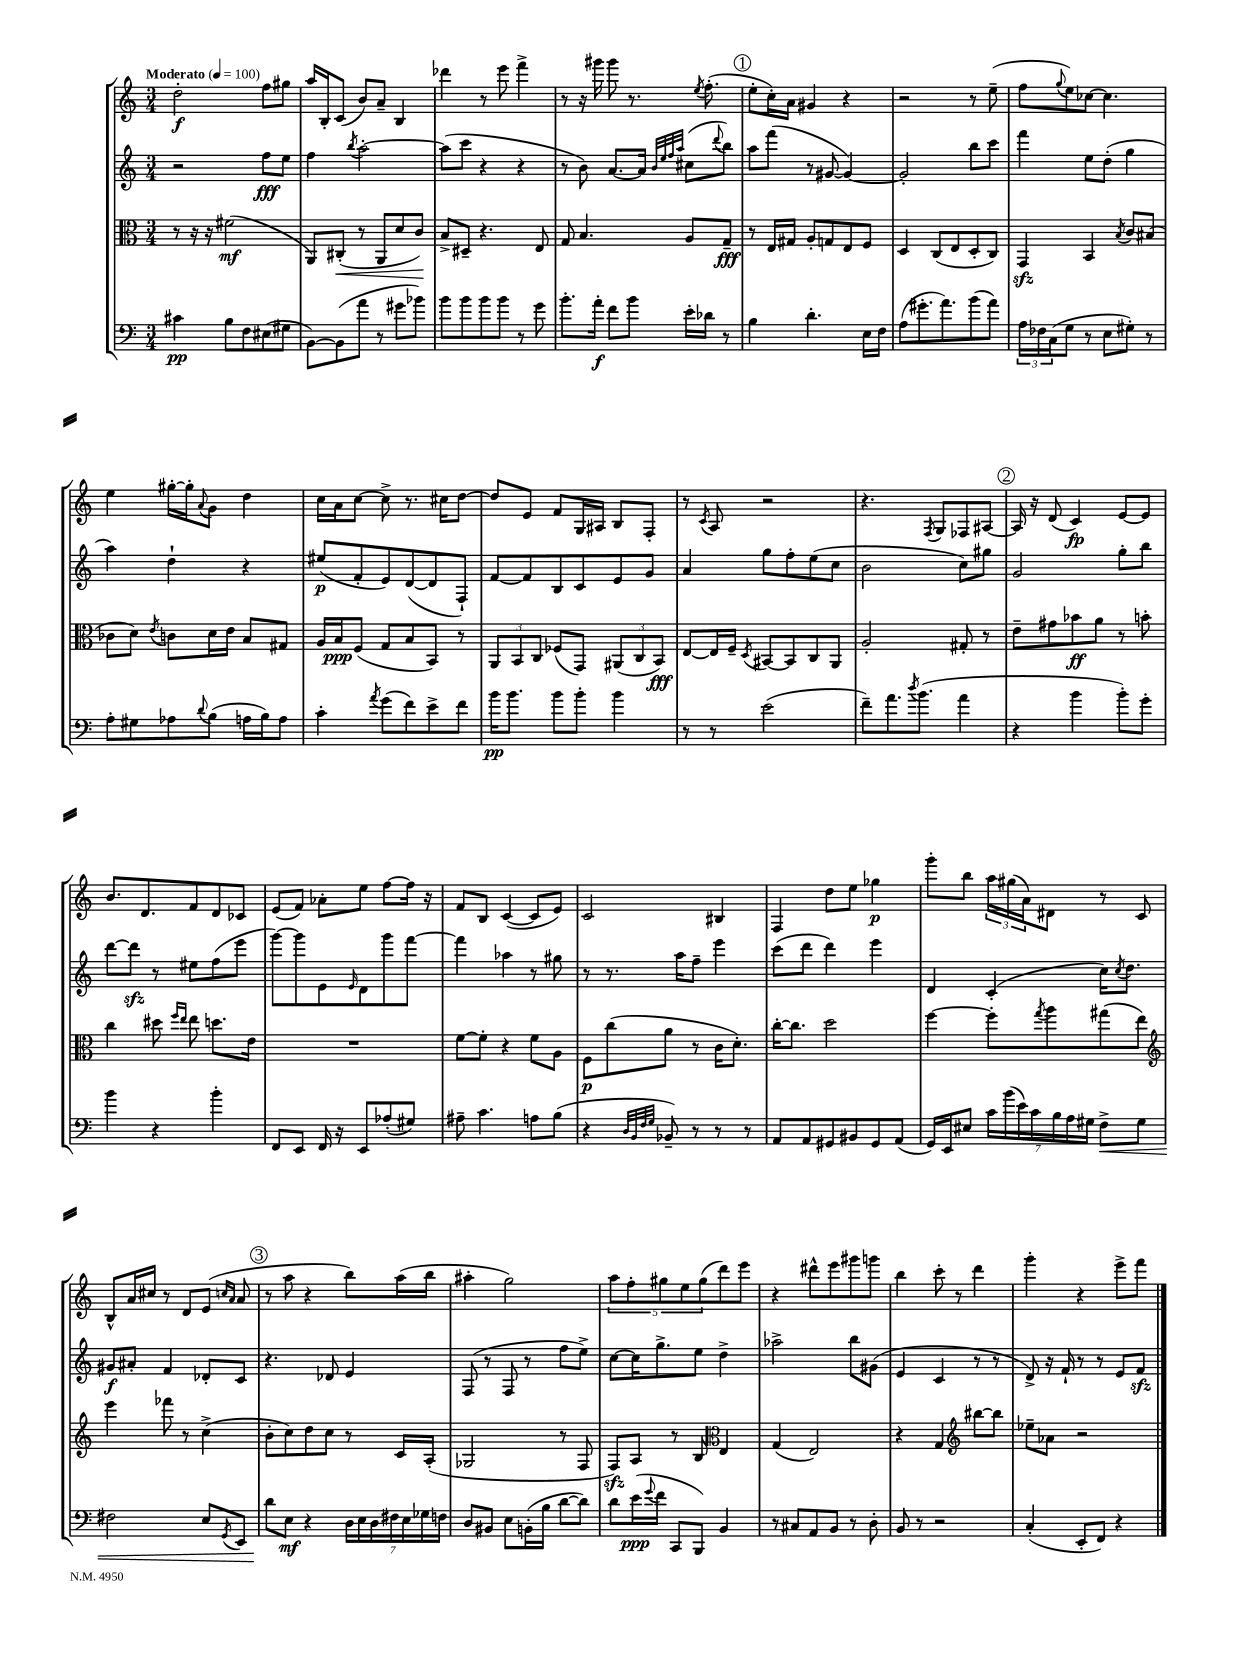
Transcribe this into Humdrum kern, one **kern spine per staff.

**kern	**kern	**kern	**kern
*staff4	*staff3	*staff2	*staff1
*clefF4	*clefC3	*clefG2	*clefG2
*k[]	*k[]	*k[]	*k[]
*M3/4	*M3/4	*M3/4	*M3/4
*MM100	*MM100	*MM100	*MM100
4c#	8r	2r	2dd'
.	16r	.	.
.	16r	.	.
8B	(2f#	.	.
8F	.	.	.
(8E#	.	8ff	8ff
8G#	.	8ee	8gg#
=	=	=	=
[8BB)	8AA)	4ff	16aa
.	.	.	16B'
(8BB]	(8C#'	.	(8c
.	.	8qbb	.
8a	8r	[2aa'	8b)
8r	8AA	.	8a~
8g#	8d	.	4B
8b-)	8c)	.	.
=	=	=	=
8b	8B^	(8aa]	4ddd-
8b	8D#~	8ccc	.
8b	4.r	4r	8r
8b	.	.	8eee
8r	.	4r	4fff^
8g	8E	.	.
=	=	=	=
8.b'	8G	8r	8r
.	4.B	8b)	16r
16a'	.	.	16ggg#
8f	.	[8.a	8ggg#
8b	.	.	8.r
.	.	16a]	.
.	.	32qqb	.
.	.	32qqee	.
.	.	32qqff	.
.	.	32qqaa	.
16e'	8A	(8cc#	.
.	.	.	8qee
16d-	.	.	(8.ff'
.	.	8qqddd	.
8r	8G~	8bb)	.
=	=	=	=
4B	8r	8aa	8ee'
.	16E	(8fff	16cc')
.	16G#	.	16a
4.d'	8A'	8r	4g#
.	8G	[8g#	.
.	8E	4g#_)	4r
16E	8F	.	.
16F	.	.	.
=	=	=	=
(8A	4D	2g#']	2r
8.g#'	.	.	.
.	(8C	.	.
8.a)	.	.	.
.	8E	.	.
(8b	8D'	8bb	8r
8a)	8C)	8ccc	(8ee~
=	=	=	=
24A	4GG	4fff	8ff
24F-	.	.	.
(24C	.	.	.
.	.	.	8qqgg
8G	.	.	8ee)
8r	4BB	8ee	[8cc-
8E	.	(8dd'	4.cc-]
.	8qB	.	.
8G#')	8c	4gg	.
8r	(8B#	.	.
=	=	=	=
8A'	8c-	4aa)	4ee
8G#	8d)	.	.
.	8qe	.	.
8A-	8c	4dd`	[16gg#'
.	.	.	16gg#']
8qqd	.	.	8qqa
(8B	16d	.	8g
.	16e	.	.
16A	8B	4r	4dd
16B)	.	.	.
8A	8G#	.	.
=	=	=	=
4c'	16A	(8ee#	16cc
.	16B	.	16a
.	(8F	8f'	[8cc
8qa	.	.	.
(8g	8G	8e)	8cc^]
8f)	8B	([8d	8.r
8e^	8BB)	8d]	.
.	.	.	16cc#
8f	8r	8F`)	[8dd
=	=	=	=
16b	12AA	[8f	8dd]
8.b	.	.	.
.	12BB	.	.
.	.	8f]	8e
.	12C	.	.
8b	(8F-	8B	8f
8b'	8GG)	8c	16G
.	.	.	16A#
4b	(12AA#	8e	8B
.	12C	.	.
.	.	8g	8F'
.	12BB)	.	.
=	=	=	=
8r	[8E	4a	8r
.	.	.	8qc
8r	16E]	.	8A
.	16F~	.	.
.	8qD	.	.
(2e	[8BB#	8gg	2r
.	8BB#]	8ff'	.
.	8C	(8ee	.
.	8AA	8cc	.
=	=	=	=
8f~)	2A'	2b	4.r
8.a	.	.	.
8qdd	.	.	.
(8.b	.	.	.
.	.	.	8qF
.	.	.	8G
4a	8G#'	8cc)	8F-
.	8r	8gg#	[8A#
=	=	=	=
4r	8e~	2g	16A#]
.	.	.	16r
.	8g#	.	(8d
4b	8b-	.	4c)
.	8a	.	.
8b')	8r	8gg'	[8e
8g'	8b'	8bb	8e]
=	=	=	=
4b	4cc	[8ddd	8.b
.	.	8ddd]	.
.	.	.	8.d
4r	8dd#	8r	.
.	16qqff	.	.
.	16qqee	.	.
.	8ee	8ee#	8f
4b'	8.dd	(8ff	8d
.	.	8eee	8c-
.	16e	.	.
=	=	=	=
8FF	2.r	[8ggg)	(8e
8EE	.	8ggg]	8f)
16FF	.	8e	8a-'
16r	.	.	.
.	.	16qqe	.
8EE	.	8d	8ee
(8A-'	.	8ggg	[8ff
8G#)	.	[8fff	16ff]
.	.	.	16r
=	=	=	=
8A#~	[8f	4fff]	8f
4.c	8f']	.	8B
.	4r	4aa-	([4c
8A	8f	8r	8c]
(8B	8A	8gg#	8e)
=	=	=	=
4r	8F	8r	2c
.	(8cc	8.r	.
32qqD	.	.	.
32qqBB	.	.	.
32qqF	.	.	.
32qqG	.	.	.
8BB-~)	8a	.	.
.	.	16aa	.
8r	8r	8ff~	.
8r	16c	4eee	4B#
.	8.d')	.	.
8r	.	.	.
=	=	=	=
8AA	[16cc'	(8ccc	4F
.	8.cc]	.	.
8AA	.	8ddd	.
8GG#	2dd	4ddd)	8dd
8BB#	.	.	8ee
8GG#	.	4eee	4gg-
(8AA	.	.	.
=	=	=	=
16GG)	[4ff	4d	8ggg'
16EE	.	.	.
8E#	.	.	8bb
28c	8ff']	(4c'	24aa
(28b	.	.	.
.	.	.	(24gg#
28e)	.	.	.
.	.	.	24a)
28c	.	.	.
.	8qgg	.	.
.	8aa	.	8d#
28B	.	.	.
28A	.	.	.
28G#	.	.	.
8F^	(8gg#	16cc)	8r
.	.	8qcc	.
.	.	8.dd	.
8G#	8ee)	.	8c
=	=	=	=
*	*clefG2	*	*
2F#	4eee	8g#	8B^^
.	.	8a#'	16a
.	.	.	16cc#
.	8fff-	4f	8r
.	8r	.	8d
8E	(4cc^	8d-'	(8e
.	.	.	16qqcc
8qGG	.	.	16qqa
8EE	.	8c	8a
=	=	=	=
8d	8b'	4.r	8r
8E	8cc)	.	8aa
4r	8dd	.	4r
.	8cc	8d-	.
28D	8r	4e	8bb)
28E	.	.	.
28D	.	.	.
28F#	.	.	.
.	16c	.	(16aa
28E	.	.	.
28G-	.	.	.
.	(16A'	.	16bb
28F	.	.	.
=	=	=	=
8D	2G-	(8F	4aa#'
8BB#	.	8r	.
8E	.	8F	2gg)
(16BB'	.	8r	.
16B	.	.	.
[8d	8r	8ff	.
8d])	8F	8ee^)	.
=	=	=	=
8d	8F)	[8cc	10aa
.	.	.	10ff'
(16e	8A	16cc]	.
8qqg	.	.	.
16f	.	8.gg^	.
.	.	.	10gg#
8CC	8r	.	.
.	.	.	10ee
8BBB)	8B	8ee	.
.	.	.	(10gg#
*	*clefC3	*	*
4BB	4E	4dd^	8ddd)
.	.	.	8eee
=	=	=	=
8r	(4G	2aa-^	4r
8C#	.	.	.
8AA	2E)	.	8ddd#^^
8BB	.	.	8eee
8r	.	8bb	8ggg#
8D'	.	(8g#	8ggg
=	=	=	=
8BB	4r	4e	4bb
8r	.	.	.
2r	4G	4c	8ccc'
.	.	.	8r
*	*clefG2	*	*
.	[8bb#	8r	4ddd
.	8bb#]	8r	.
=	=	=	=
(4C'	8ee-~	8d^)	4ggg'
.	8a-	16r	.
.	.	16f`	.
8EE'	2r	8r	4r
8FF)	.	8r	.
4r	.	8e	8eee^
.	.	8f	8fff
==	==	==	==
*-	*-	*-	*-
